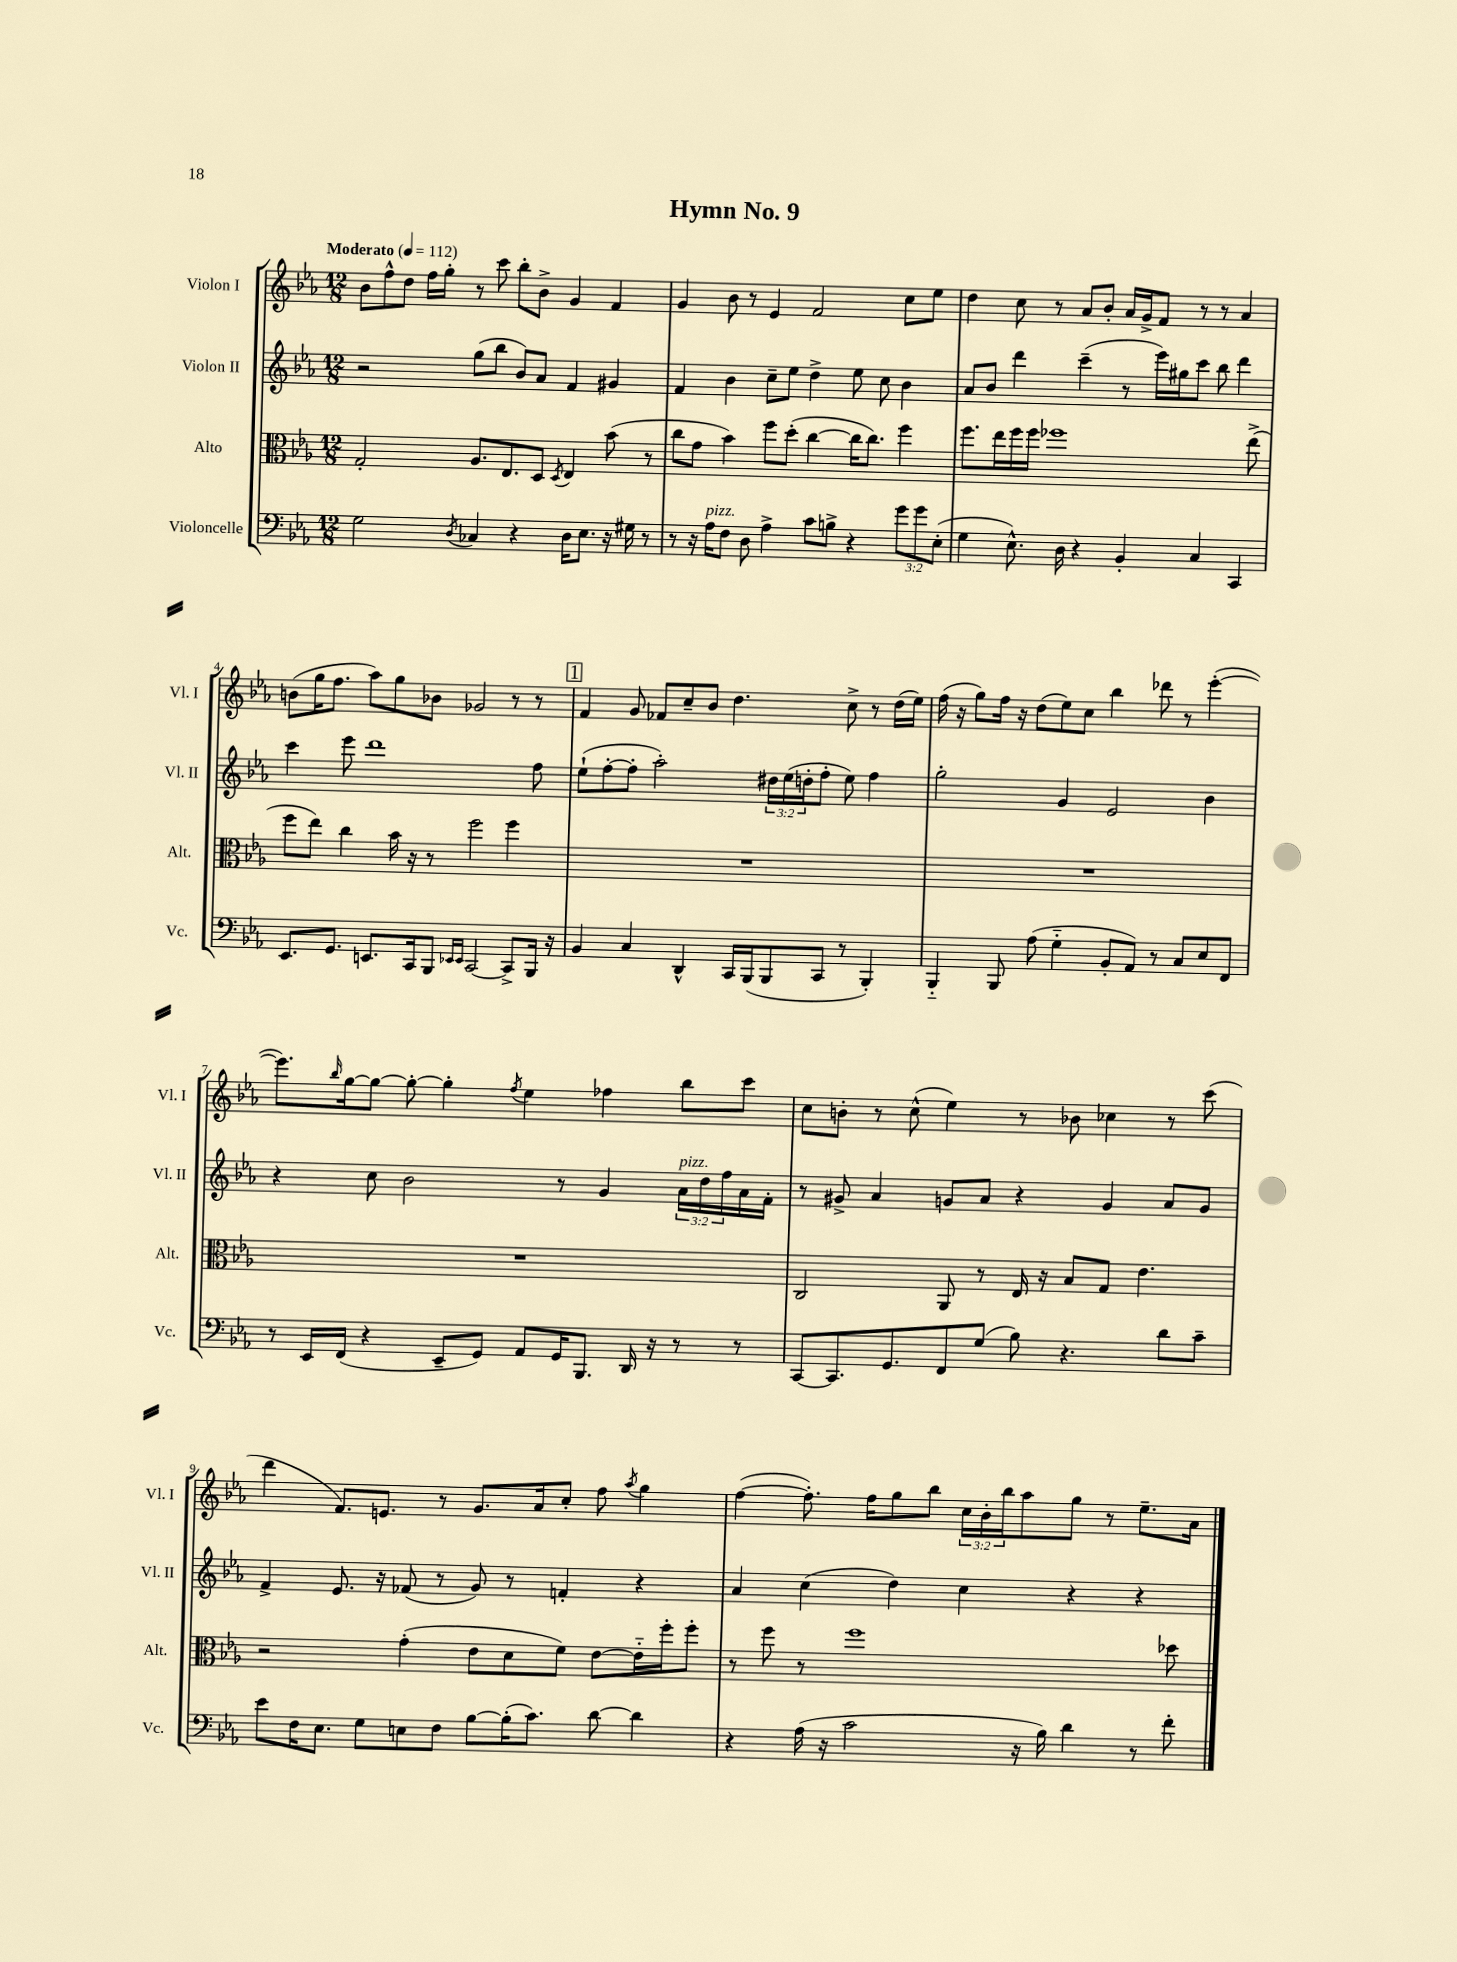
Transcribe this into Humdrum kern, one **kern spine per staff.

**kern	**kern	**kern	**kern
*part4	*part3	*part2	*part1
*staff4	*staff3	*staff2	*staff1
*I"Violoncelle	*I"Alto	*I"Violon II	*I"Violon I
*I'Vc.	*I'Alt.	*I'Vl. II	*I'Vl. I
*clefF4	*clefC3	*clefG2	*clefG2
*k[b-e-a-]	*k[b-e-a-]	*k[b-e-a-]	*k[b-e-a-]
*M12/8	*M12/8	*M12/8	*M12/8
*MM112	*MM112	*MM112	*MM112
=1	=1	=1	=1
!	!	!	!LO:TX:a:B:t=Moderato
2G\	2G'/	2r	8b-\L
.	.	.	8ff^^\
.	.	.	8dd\J
.	.	.	16ff\LL
.	.	.	16gg'\JJ
8qD/	.	.	.
4C-X/	8.A-/L	(8gg\L	8r
.	.	8bb-\J	8ccc\
.	8.E-/	.	.
4r	.	8b-/L)	8bb-'\L
.	8D/J	8a-/J	8b-^\J
.	8qD/	.	.
16D\KL	4E-/	4f/	4g/
8.E-\J	.	.	.
16r	(8b-\	4g#X/	4f/
16G#X\	.	.	.
8r	8r	.	.
=2	=2	=2	=2
8r	8cc\L	4f/	4g/
16r	8g\J	.	.
!LO:TX:a:i:t=pizz.	!	!	!
16A-\KL	.	.	.
8F\J	4b-\)	4b-\	8b-\
8D\	.	.	8r
4A-^\	8ff\L	8cc~\L	4e-/
.	(8dd'\J	8ee-\J	.
8c\L	[4cc\	4dd^\	2f/
8Bn^\J	.	.	.
4r	16cc\KL]	8ee-\	.
.	8.cc\J)	.	.
.	.	8cc\	.
12g\L	4ff\	4b-\	8cc\L
12g\	.	.	.
.	.	.	8ee-\J
(12E-'\J	.	.	.
=3	=3	=3	=3
4G\	8.ff\L	8a-/L	4dd\
.	.	8b-/J	.
.	16ee-\L	.	.
8.E-^^\)	16ff\	4ddd\	8cc\
.	16ff\JJ	.	.
.	1ff-X	.	8r
16D\	.	.	.
4r	.	(4ccc~\	8a-/L
.	.	.	8b-'/J
4BB-'/	.	8r	16a-/LL
.	.	.	16g^/J
.	.	16eee-\LL)	8f/J
.	.	16gg#X\J	.
4C/	.	8ccc\J	8r
.	.	8bb-\	8r
4CC/	.	4ddd\	4a-/
.	(8ee-^\	.	.
!!LO:LB:g=z
=4	=4	=4	=4
8.EE-/L	8ff\L	4ccc\	(8bn\L
.	8ee-\J)	.	16gg\K
8.GG/J	.	.	8.ff\J
.	4cc\	8eee-\	.
8.EEn/L	.	1ddd	8aa-\L)
.	16b-\	.	8gg\
16CC/k	16r	.	.
8BBB-/J	8r	.	8b-X\J
16qqEE-X/LL	.	.	.
16qqEE-/JJ	.	.	.
[2CC/	2ff\	.	2g-X/
8CC^/L]	4ff\	.	8r
16BBB-/Jk	.	8ff\	8r
16r	.	.	.
!!LO:REH:place=s1:t=1
=5	=5	=5	=5
4BB-/	1.r	(8ee-`\L	4f/
.	.	[8ff'\	.
4C/	.	8ff'\J]	8g/
.	.	2aa-'\)	8f-X/L
4DD^^/	.	.	8cc~/
.	.	.	8b-/J
16CC/LL	.	.	4.dd\
(16BBB-/J	.	.	.
8BBB-/	.	24dd#X\LL	.
.	.	(24ee-\	.
.	.	24ddn'\J	.
8CC/J	.	8ff'\J	.
8r	.	8ee-\)	8cc^\
4BBB-'/)	.	4ff\	8r
.	.	.	(16dd\LL
.	.	.	16ee-\JJ)
=6	=6	=6	=6
4BBB-/	1.r	2gg'\	(16ff\
.	.	.	16r
.	.	.	8gg\L)
8BBB-/	.	.	16ff\Jk
.	.	.	16r
(8A-\	.	.	(8dd\L
4G\	.	4g/	8ee-\)
.	.	.	8cc\J
8BB-'/L	.	2e-/	4bb-\
8AA-/J)	.	.	.
8r	.	.	8ddd-X\
8C/L	.	.	8r
8E-/	.	4b-\	([4eee-'\
8FF/J	.	.	.
!!LO:LB:g=z
=7	=7	=7	=7
8r	1.r	4r	8.eee-\L])
16EE-/LL	.	.	.
.	.	.	16qqbb-/
(16FF/JJ	.	.	[16gg\k
4r	.	8cc\	8gg\J_
.	.	2b-\	8gg'\_
8EE-~/L	.	.	4gg'\]
8GG/J)	.	.	.
.	.	.	8qff/
8AA-/L	.	.	4ee-\
16GG/K	.	8r	.
8.BBB-/J	.	.	.
.	.	4g/	4ff-X\
16DD/	.	.	.
16r	.	.	.
!	!	!LO:TX:a:i:t=pizz.	!
8r	.	24a-\LL	8bb-\L
.	.	24dd\	.
.	.	24ff\	.
8r	.	16a-\	8ccc\J
.	.	16f'\JJ	.
=8	=8	=8	=8
[8CC/L	2C/	8r	8cc\L
8.CC/]	.	8g#X^/	8bn'\J
.	.	4a-/	8r
8.GG/	.	.	.
.	.	.	(8cc^^\
8FF/	8AA-/	8gn/L	4ee-\)
(8G/J	8r	8a-/J	.
8B-\)	16E-/	4r	8r
.	16r	.	.
4.r	8B-/L	.	8b-X\
.	8G/J	4g/	4cc-X\
.	4.e-\	.	.
8d\L	.	8a-/L	8r
8c~\J	.	8g/J	(8ccc\
!!LO:LB:g=z
=9	=9	=9	=9
8e-\L	2r	4f^/	4ddd\
16F\K	.	.	.
8.E-\J	.	.	.
.	.	8.e-/	8.f/L)
8G\L	.	.	.
.	.	16r	8.en/J
8En\	(4g'\	(8f-X/	.
8F\J	.	8r	8r
[8B-\L	8e-\L	8g/)	8.g/L
(16B-'\K]	8d\	8r	.
8.c\J)	.	.	16a-/k
.	8f\J)	4fn'/	8cc'/J
[8d\	[8e-\L	.	8ff\
.	.	.	8qaa-/
4d\]	16e-\L]	4r	4gg\
.	16ff'\J	.	.
.	8ff'\J	.	.
=10	=10	=10	=10
4r	8r	4a-/	([4ff\
.	8ff\	.	.
(16A-\	8r	(4cc\	8.ff'\])
16r	.	.	.
2c\	1ff	.	.
.	.	.	16ff\KL
.	.	4dd\)	8gg\
.	.	.	8bb-\J
.	.	4cc\	24cc\LL
.	.	.	24b-'\
.	.	.	24bb-\J
16r	.	.	8aa-\
16B-\)	.	.	.
4d\	.	4r	8gg\J
.	.	.	8r
8r	.	4r	8.ee-~\L
8f'\	8dd-X\	.	.
.	.	.	16a-\Jk
==	==	==	==
*-	*-	*-	*-
